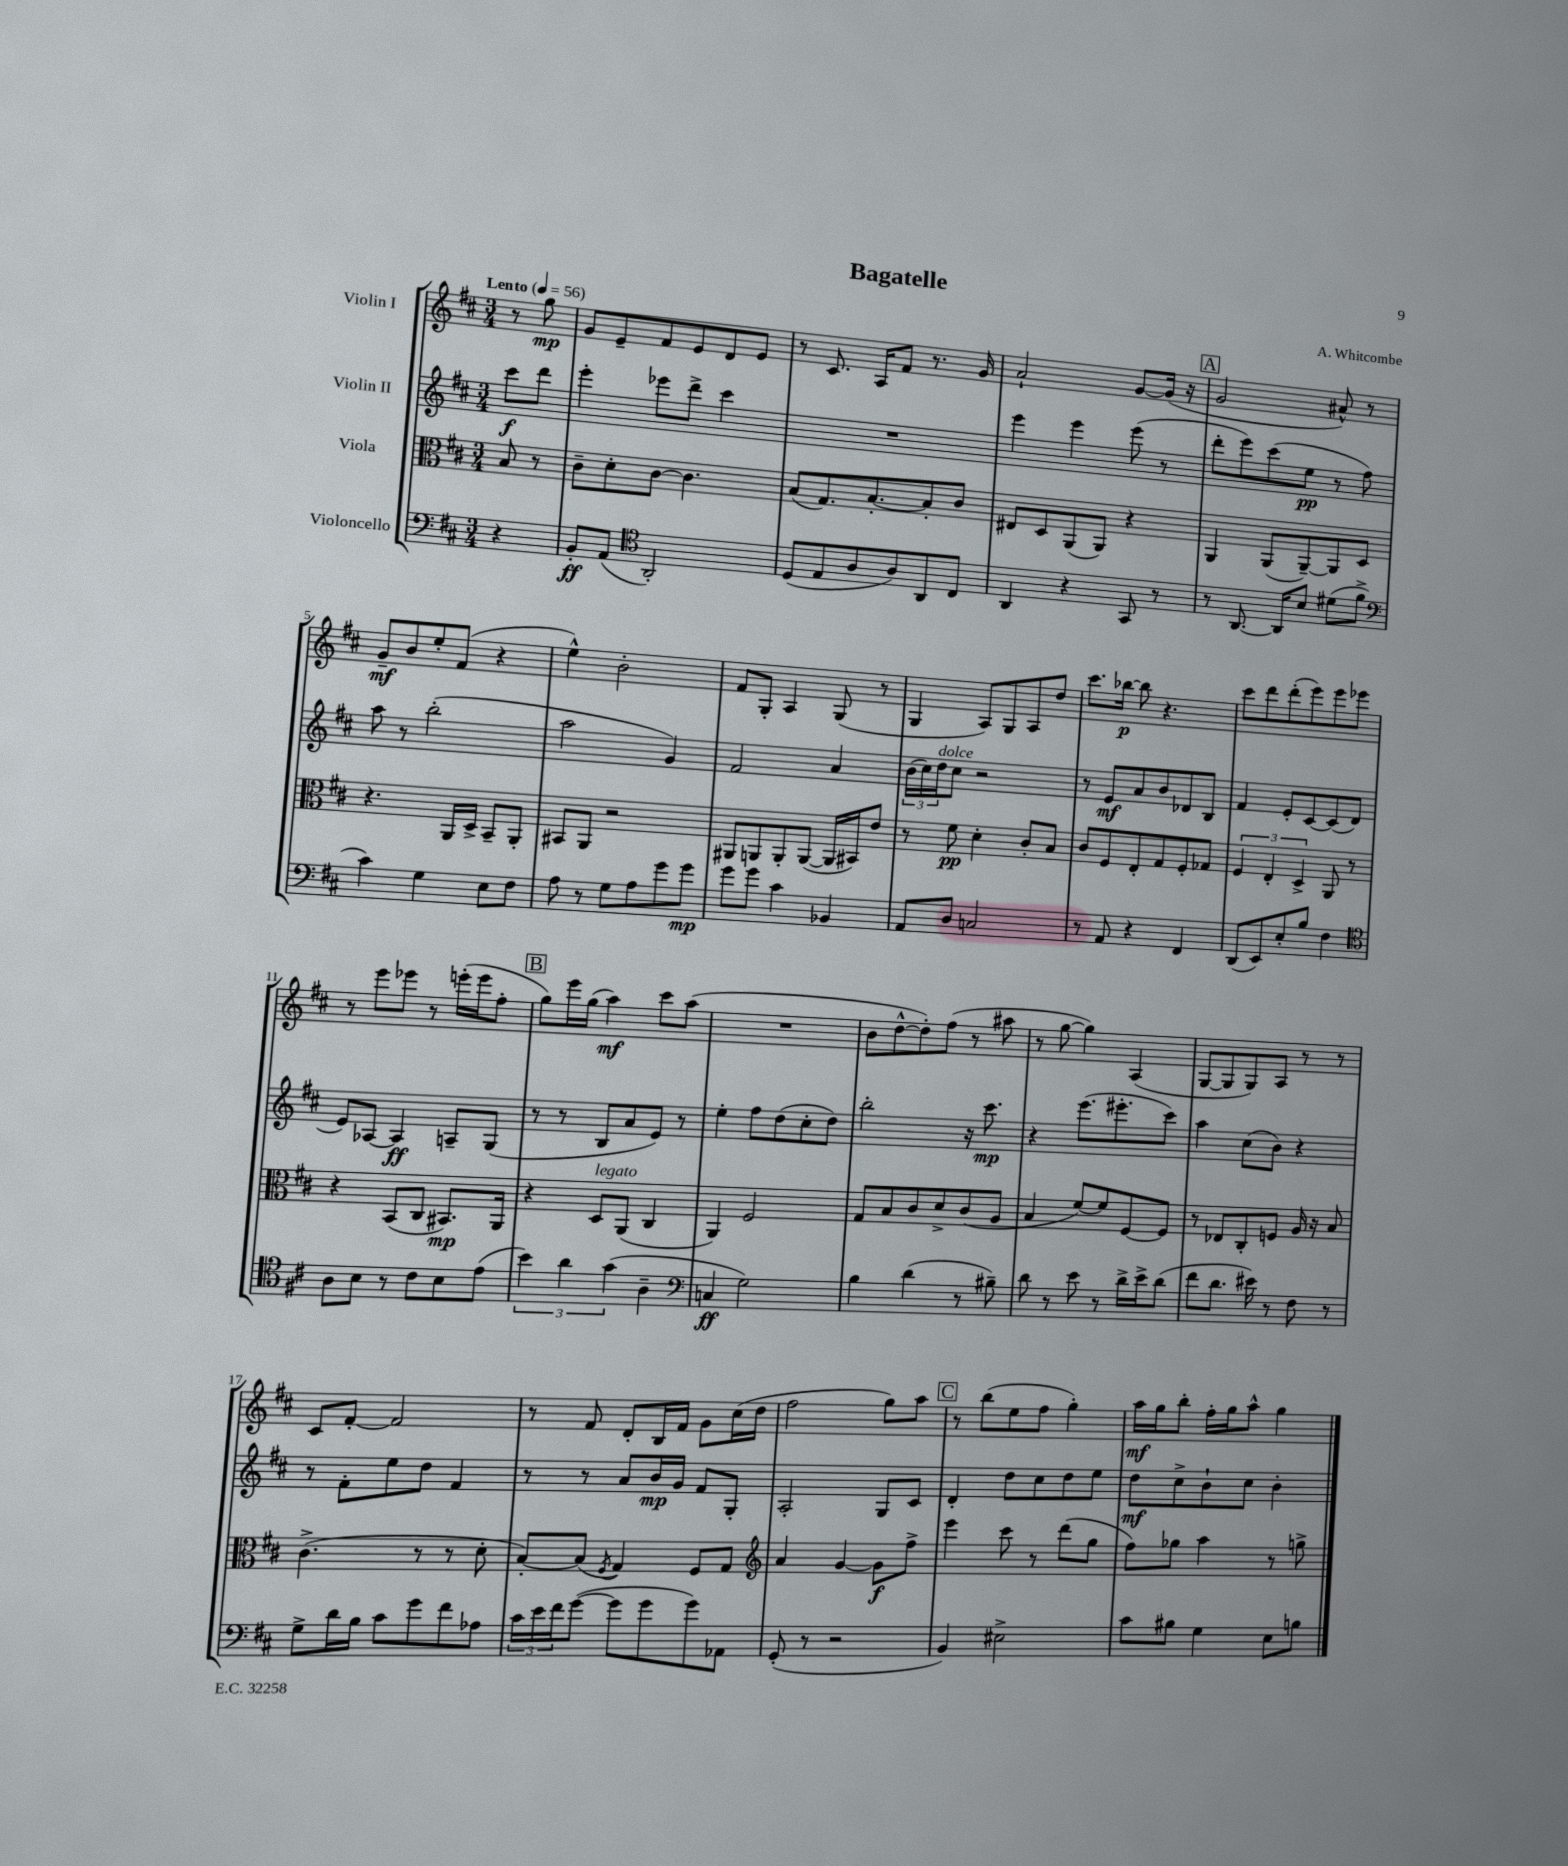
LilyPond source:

\header { title = "Bagatelle" composer = "A. Whitcombe" }
<<
\new StaffGroup <<
\new Staff = "s0" \with { instrumentName = "Violin I" } {
    \clef treble \key d \major \numericTimeSignature \time 3/4 \partial 4 \tempo "Lento" 4 = 56
    r8 g''8\mp |
    g'8 e'8-- fis'8 e'8 d'8 e'8 |
    r8 cis'8. a16 fis'8 r8. g'16 |
    a'2-! g'8~ g'16( r16 |
    \mark \markup { \box "A" } g'2 ais'8-^) r8 |
    g'8--\mf b'8 e''8-. fis'8( r4 |
    e''4-^) b'2-. |
    fis'8 g8-. a4 g8( r8 |
    g4 a8) g8 a8 d''8 |
    cis'''8. bes''16~\p bes''8 r4. |
    cis'''8 d'''8 d'''8-.( e'''8) e'''8 ees'''8 |
    r8 e'''8 ees'''8 r8 e'''16-.( e'''16 fis''8-. |
    \mark \markup { \box "B" } g''8) e'''16 g''16( a''4\mf) cis'''8 a''8( |
    R2. |
    b'8 d''8~-^ d''8-.) fis''8( r8 ais''8 |
    r8 g''8~ g''4) a4( |
    g8~ g8 g8) a8 r8 r8 |
    cis'8 fis'8~-. fis'2 |
    r8 fis'8 d'8-. b16 fis'16 g'8 cis''16( d''16 |
    fis''2 g''8) a''8 |
    \mark \markup { \box "C" } r8 b''8( e''8 fis''8 g''4-.) |
    a''16\mf g''16 b''8-. fis''16-. g''16 a''8-^ g''4 \bar "|." |
}
\new Staff = "s1" \with { instrumentName = "Violin II" } {
    \clef treble \key d \major \numericTimeSignature \time 3/4 \partial 4
    cis'''8\f d'''8 |
    e'''4-. ees'''8 d'''8-> cis'''4 |
    R2. |
    e'''4 e'''4 e'''8( r8 |
    \mark \markup { \box "A" } d'''8-. e'''8) cis'''8( e''8\pp r8 fis''8) |
    a''8 r8 b''2-.( |
    a''2 g'4) |
    fis'2 a'4 |
    \tuplet 3/2 { b'16( cis''16) d''16^\markup { \italic "dolce" } } cis''8 r2 |
    r8 e'8\mf a'8 b'8 des'8 b8 |
    fis'4 e'8-. cis'8~ cis'8( d'8 |
    e'8) aes8~ aes4\ff a8-- g8( |
    \mark \markup { \box "B" } r8 r8 b8 a'8 e'8) r8 |
    e''4-. fis''8 d''8( cis''8-. d''8) |
    b''2-. r16 cis'''8.\mp |
    r4 e'''8.( eis'''8.-. cis'''8) |
    a''4 cis''8( b'8) r4 |
    r8 fis'8-. e''8 d''8 fis'4 |
    r8 r8 a'8 b'16\mp g'16 fis'8 g8-. |
    a2-. g8 cis'8 |
    \mark \markup { \box "C" } d'4-. d''8 cis''8 d''8 e''8 |
    d''8\mf cis''8-> b'8-! cis''8 b'4-. \bar "|." |
}
\new Staff = "s2" \with { instrumentName = "Viola" } {
    \clef alto \key d \major \numericTimeSignature \time 3/4 \partial 4
    b8 r8 |
    cis'8-- d'8-. cis'8~ cis'4. |
    b8( g8.) b8.~-. b8-. cis'8 |
    eis8 d8 a,8( a,8) r4 |
    \mark \markup { \box "A" } a,4 a,8( a,8~--) a,8 d8 |
    r4. a,16 d16-> b,8-- a,8-. |
    bis,8 a,8 r2 |
    ais,8 a,8 a,8-. a,8~( a,16 bis,16) e'8 |
    r8 fis'8\pp d'4-. cis'8-. b8 |
    cis'8 fis8 e8-. g8 fis8-. ges8 |
    \tuplet 3/2 { fis4 e4-. d4-> } a,8 r8 |
    r4 b,8( cis8 bis,8.\mp) a,16 |
    \mark \markup { \box "B" } r4 d8^\markup { \italic "legato" } a,8( cis4 |
    a,4) fis2 |
    g8 b8 cis'8 d'8-> cis'8( a8 |
    b4 fis'8~) fis'8 fis8~ fis8 |
    r8 ees8 cis8-. f8 a16 r16 b8 |
    cis'4.->( r8 r8 d'8-. |
    b8~-.) b8( \acciaccatura { fis8 } g4) fis8 g8 |
    \clef treble a'4 g'4~ g'8\f fis''8-> |
    \mark \markup { \box "C" } e'''4 cis'''8 r8 d'''8( g''8 |
    fis''8) ges''8 a''4 r8 g''8-> \bar "|." |
}
\new Staff = "s3" \with { instrumentName = "Violoncello" } {
    \clef bass \key d \major \numericTimeSignature \time 3/4 \partial 4
    r4 |
    b,8-.\ff a,8( \clef tenor a,2-.) |
    d8( e8 a8 a8) a,8 cis8 |
    a,4 r4 g,8 r8 |
    \mark \markup { \box "A" } r8 a,8.~ a,16 b8 dis'8( fis'8-> |
    \clef bass cis'4) g4 e8 fis8 |
    a8 r8 g8 a8 g'8 g'8\mp |
    g'8 g'8 cis'4 bes,4 |
    a,8 d8 c2 |
    r8 a,8 r4 fis,4 |
    d,8( e,8) e8-. b8 fis4 |
    \clef tenor a8 b8 r8 cis'8 b8 e'8( |
    \mark \markup { \box "B" } \tuplet 3/2 { b'4) a'4 g'4( } a4-- |
    \clef bass c4\ff g2) |
    b4 d'4( r8 bis8--) |
    d'8 r8 e'8 r8 d'16-> e'16-> d'8( |
    fis'8 d'8. eis'16) r8 fis8 r8 |
    g8-> d'16 b16 cis'8 g'8 fis'8 aes8 |
    \tuplet 3/2 { cis'16 e'16 fis'16 } g'8~( g'8 g'8 g'8) aes,8 |
    g,8-.( r8 r2 |
    \mark \markup { \box "C" } b,4) eis2-> |
    cis'8 bis8 g4 e8 b8 \bar "|." |
}
>>
>>
